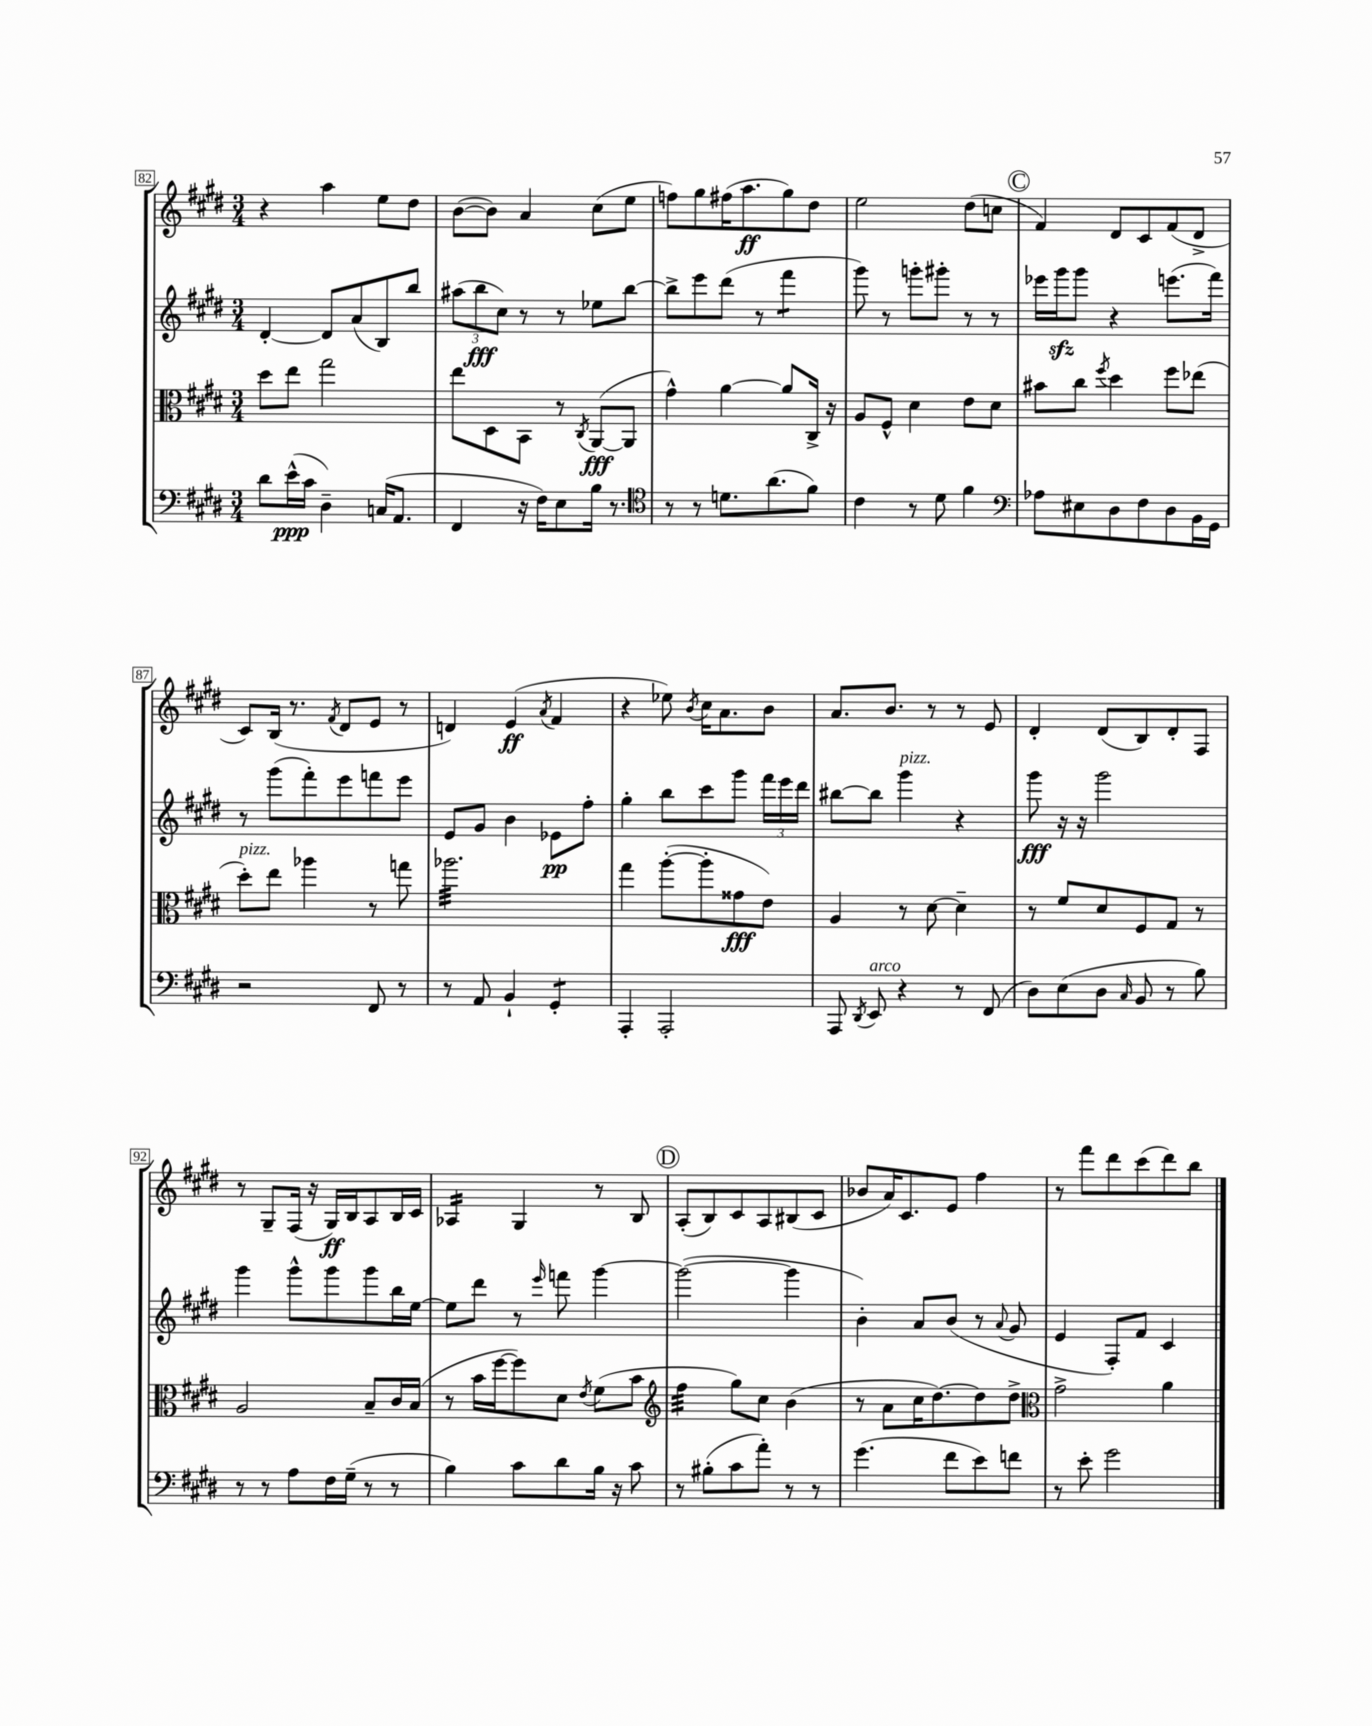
<<
\new StaffGroup <<
\new Staff = "s0" {
    \clef treble \key e \major \numericTimeSignature \time 3/4
    \autoBeamOff r4 a''4 e''8[ dis''8] |
    b'8[~( b'8]) a'4 cis''8[( e''8] |
    f''8[) gis''8 fis''16( a''8.\ff gis''8) dis''8] |
    e''2 dis''8[( c''8] |
    \mark \markup { \circle "C" } fis'4) dis'8[ cis'8 fis'8( dis'8]-> |
    cis'8[) b16]( r8. \acciaccatura { fis'8 } dis'8[ e'8] r8 |
    d'4) e'4\ff( \acciaccatura { a'8 } fis'4 |
    r4 ees''8) \acciaccatura { b'8 } cis''16[ a'8. b'8] |
    a'8.[ b'8.] r8 r8 e'8 |
    dis'4-. dis'8[( b8) dis'8-. fis8] |
    r8 gis8[-- fis16]( r16 gis16[\ff) b16 a8 b16 cis'16] |
    aes4:16 gis4 r8 b8 |
    \mark \markup { \circle "D" } a8[-.( b8) cis'8 a8 bis8( cis'8] |
    bes'8[ a'16) cis'8. e'8] fis''4 |
    r8 fis'''8[ dis'''8 cis'''8( dis'''8) b''8] \bar "|." |
}
\new Staff = "s1" {
    \clef treble \key e \major \numericTimeSignature \time 3/4
    \autoBeamOff dis'4~-. dis'8[ a'8( b8) b''8] |
    \tuplet 3/2 { ais''8[( b''8\fff cis''8]) } r8 r8 ees''8[ b''8]~ |
    b''8[-> e'''8 dis'''8]( r8 fis'''4:8 |
    gis'''8) r8 g'''8[-. gis'''8]-. r8 r8 |
    \mark \markup { \circle "C" } ees'''16[ gis'''16\sfz gis'''8] r4 e'''8.[( fis'''16]) |
    r8 gis'''8[( fis'''8-.) e'''8 f'''8 e'''8] |
    e'8[ gis'8] b'4 ees'8[\pp fis''8]-. |
    gis''4-. b''8[ cis'''8 gis'''8] \tuplet 3/2 { fis'''16[ e'''16 dis'''16] } |
    bis''8[~ bis''8] gis'''4^\markup { \italic "pizz." } r4 |
    gis'''8\fff r16 r16 gis'''2 |
    gis'''4 gis'''8[-^ gis'''8 gis'''8 b''16 e''16]~ |
    e''8[ dis'''8] r8 \grace { e'''16 } f'''8 gis'''4~ |
    \mark \markup { \circle "D" } gis'''2~( gis'''4 |
    b'4-.) a'8[ b'8]( r8 \appoggiatura { a'8 } gis'8 |
    e'4 fis8[-.) fis'8] cis'4 \bar "|." |
}
\new Staff = "s2" {
    \clef alto \key e \major \numericTimeSignature \time 3/4
    \autoBeamOff dis''8[ e''8] gis''2 |
    e''8[ dis8 b,8] r8 \acciaccatura { cis8 } a,8[~\fff( a,8] |
    gis'4-^) a'4~ a'8[ cis16]-> r16 |
    a8[ fis8]-^ dis'4 e'8[ dis'8] |
    \mark \markup { \circle "C" } bis'8[ cis''8] \acciaccatura { fis''8 } dis''4 fis''8[ ees''8]( |
    dis''8[-.^\markup { \italic "pizz." }) e''8] aes''4 r8 g''8 |
    aes''2.:32 |
    gis''4 a''8[~-.( a''8-. gisis'8\fff e'8]) |
    a4 r8 dis'8~ dis'4-- |
    r8 fis'8[ dis'8 fis8 gis8] r8 |
    a2 b8[-- cis'16 b16]( |
    r8 b'16[ fis''16~ fis''8) dis'8] \acciaccatura { e'8 } fis'8[( b'8] |
    \mark \markup { \circle "D" } \clef treble fis''4:32 gis''8[) cis''8] b'4( |
    r8 a'8[ cis''16 dis''8.~) dis''8 dis''8]-> |
    \clef alto gis'2-> a'4 \bar "|." |
}
\new Staff = "s3" {
    \clef bass \key e \major \numericTimeSignature \time 3/4
    \autoBeamOff dis'8[ e'16-^\ppp( cis'16] dis4--) c16[( a,8.] |
    fis,4 r16 fis16[) e8 b16] r8. |
    \clef tenor r8 r8 d'8.[ a'8.( fis'8]) |
    cis'4 r8 dis'8 fis'4 |
    \mark \markup { \circle "C" } \clef bass aes8[ eis8 dis8 fis8 dis8 b,16 gis,16] |
    r2 fis,8 r8 |
    r8 a,8 b,4-! gis,4:8-. |
    a,,4-. a,,2-. |
    a,,8 \acciaccatura { dis,8 } e,8^\markup { \italic "arco" } r4 r8 fis,8( |
    dis8[) e8( dis8] \grace { cis16 } b,8 r8 b8) |
    r8 r8 a8[ fis16 gis16]--( r8 r8 |
    b4) cis'8[ dis'8 b16] r16 cis'8 |
    \mark \markup { \circle "D" } r8 bis8[-.( cis'8 a'8]-.) r8 r8 |
    gis'4.( fis'8[ e'8) f'8] |
    r8 e'8-. gis'2 \bar "|." |
}
>>
>>
\layout { \context { \Score currentBarNumber = #82 \override BarNumber.stencil = #(make-stencil-boxer 0.1 0.3 ly:text-interface::print) } }
